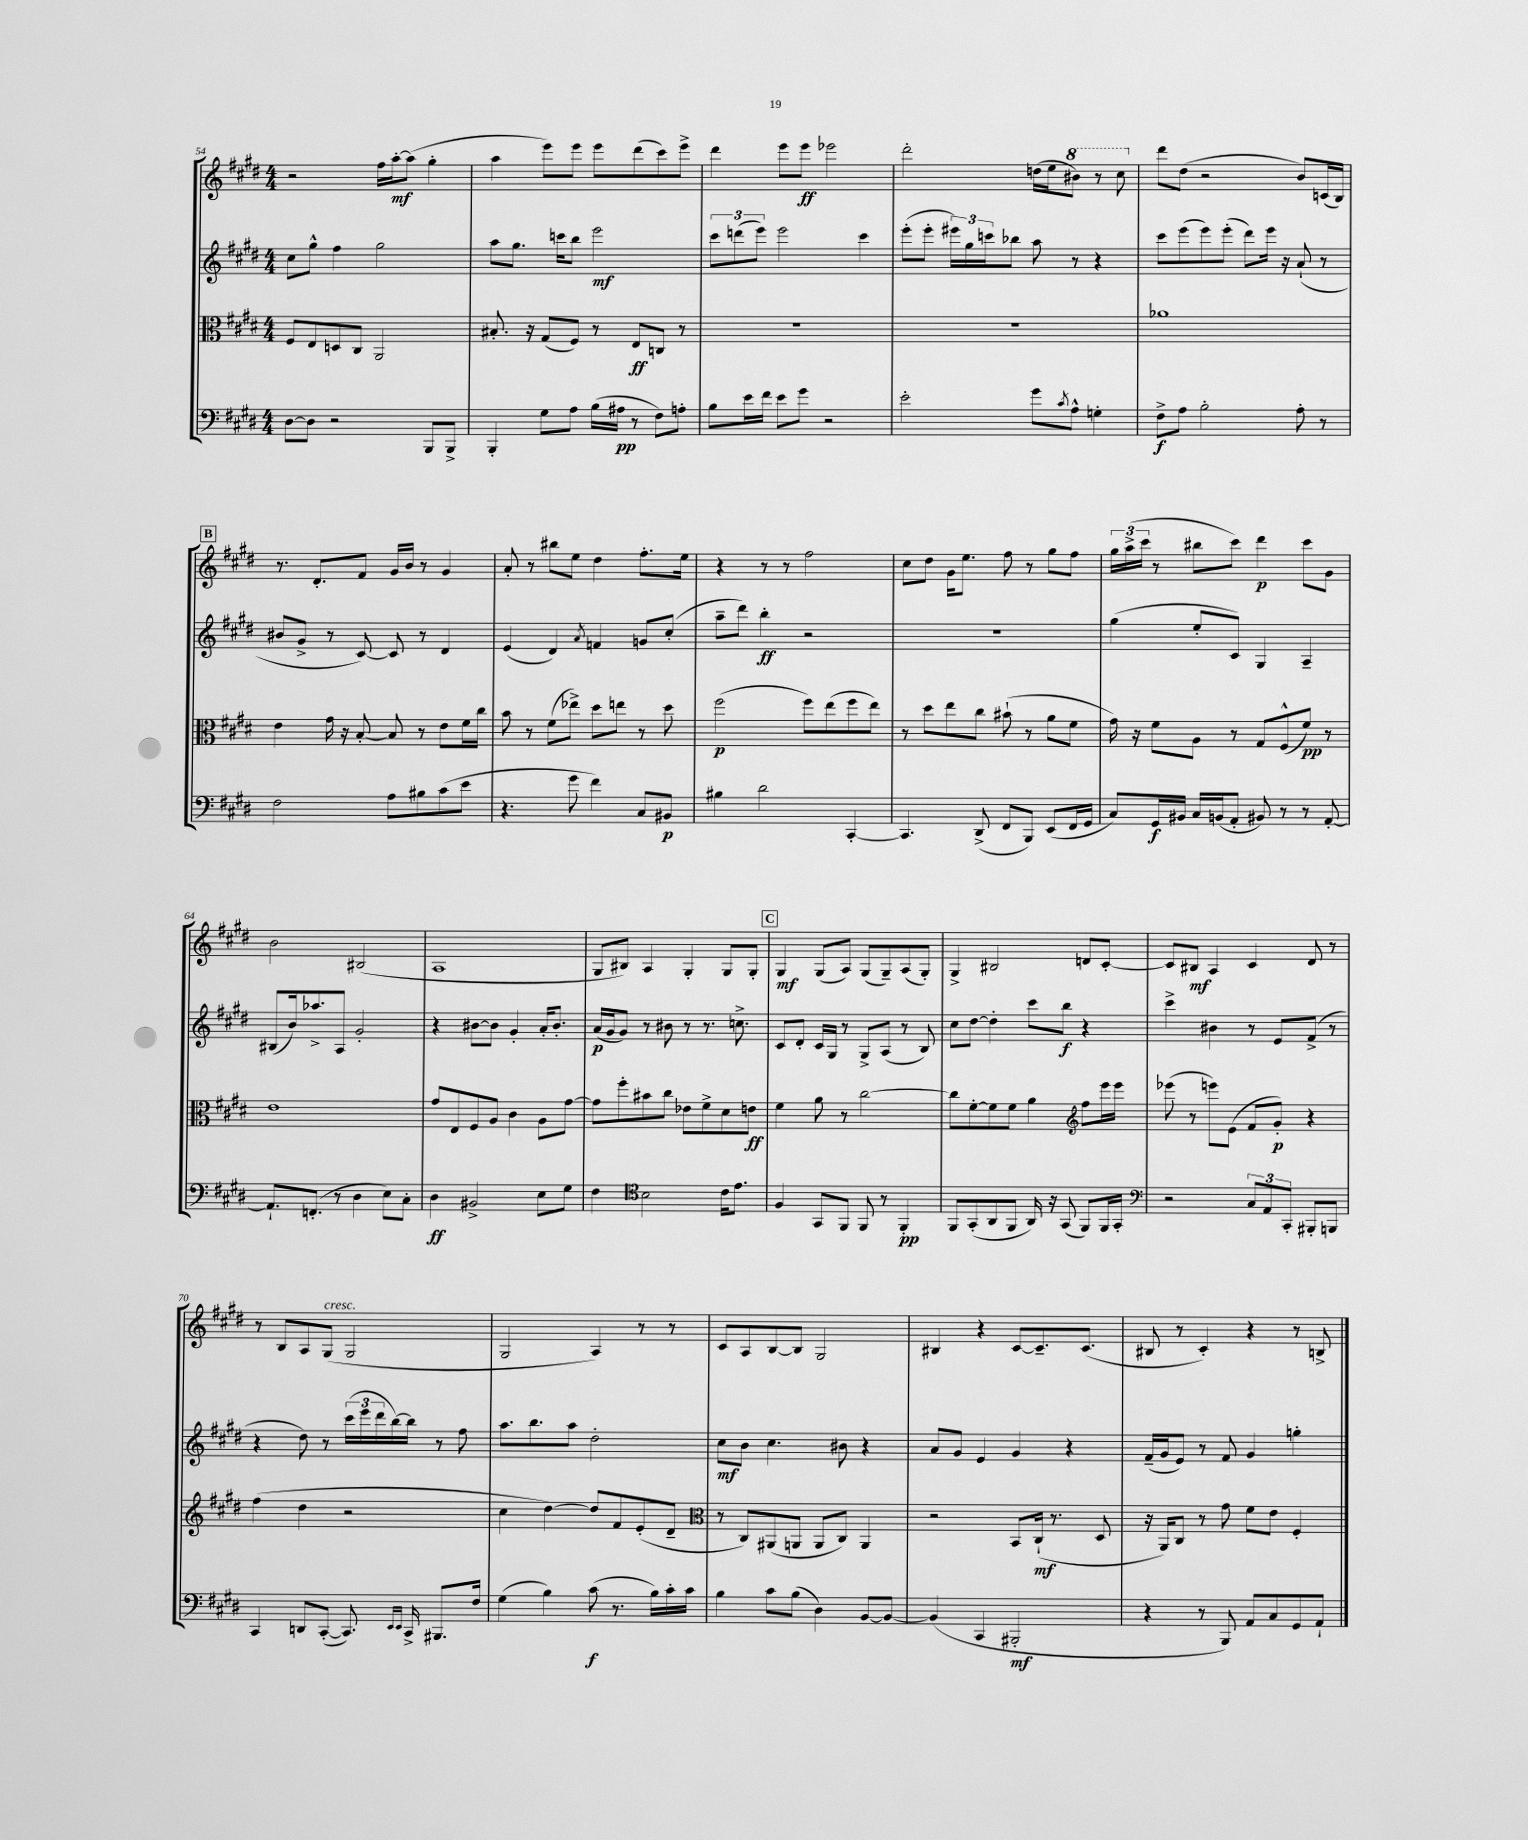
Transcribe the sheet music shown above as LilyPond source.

<<
\new StaffGroup <<
\new Staff = "s0" {
    \clef treble \key e \major \numericTimeSignature \time 4/4
    r2 fis''16 a''16~-.\mf a''8( gis''4-. |
    a''4 e'''8) e'''8 e'''8 dis'''8( cis'''8) e'''8-> |
    dis'''4 e'''8 e'''8\ff ees'''2 |
    dis'''2-. d''16( e''16 \ottava #1 bis''8) r8 cis'''8 \ottava #0 |
    dis'''8 dis''8( r2 b'8) c'16( b16) |
    \mark \markup { \box "B" } r8. dis'8.-. fis'8 gis'16 b'16 r8 gis'4 |
    a'8-. r8 bis''8 e''8 dis''4 fis''8.-. e''16 |
    r4 r8 r8 fis''2 |
    cis''8 dis''8 gis'16 e''8. fis''8 r8 gis''8 fis''8 |
    \tuplet 3/2 { gis''16 a''16->( cis'''16 } r8 bis''8 cis'''8) dis'''4\p cis'''8 gis'8 |
    b'2 bis2( |
    a1 |
    gis8 bis8) a4 gis4-. gis8 gis8-. |
    \mark \markup { \box "C" } gis4\mf gis8( a8) gis8( gis8--) a8( gis8-.) |
    gis4-> bis2 d'8 cis'8~-. |
    cis'8 bis8\mf a4 cis'4 dis'8 r8 |
    r8 b8 a8 gis8^\markup { \italic "cresc." }( gis2 |
    gis2 a4) r8 r8 |
    cis'8 a8 b8~ b8 gis2 |
    bis4 r4 cis'8~ cis'8.-- cis'8.( |
    bis8 r8 cis'4-.) r4 r8 b8-> \bar "|." |
}
\new Staff = "s1" {
    \clef treble \key e \major \numericTimeSignature \time 4/4
    cis''8 gis''8-^ fis''4 gis''2 |
    a''8 gis''8. c'''16 b''8 e'''2\mf |
    \tuplet 3/2 { cis'''8 d'''8( e'''8) } e'''2 cis'''4 |
    e'''8-.( e'''8-. \tuplet 3/2 { eis'''16) gis''16 c'''16 } bes''8 a''8 r8 r4 |
    cis'''8 e'''8( e'''8) e'''8-.( dis'''8) e'''16 r16 a'8-!( r8 |
    \mark \markup { \box "B" } bis'8 gis'8-> r8 cis'8~) cis'8 r8 dis'4 |
    e'4( dis'4) \acciaccatura { a'8 } f'4 g'8 cis''8-.( |
    a''8-- dis'''8) b''4-.\ff r2 |
    R1 |
    gis''4( e''8-. cis'8) gis4 a4-- |
    bis8( b'16) aes''8.-> a8 gis'2-. |
    r4 bis'8~ bis'8 gis'4-. a'16-. bis'8.-. |
    a'16\p( gis'16 gis'8) r8 bis'8 r8 r8. c''8.-> |
    \mark \markup { \box "C" } cis'8 dis'8-. cis'16 gis16 r8 gis8-> a8( r8 b8) |
    cis''8 dis''8~ dis''4-. cis'''8 b''8\f r4 |
    cis'''4-> bis'4 r8 e'8 fis'8->( r8 |
    r4 dis''8) r8 \tuplet 3/2 { cis'''16( e'''16 dis'''16 } b''16~) b''16 r8 fis''8 |
    a''8. b''8. a''8 dis''2-. |
    cis''8\mf b'8 cis''4. bis'8 r4 |
    a'8 gis'8 e'4 gis'4 r4 |
    fis'16--( gis'16 e'8) r8 fis'8 gis'4 g''4-. \bar "|." |
}
\new Staff = "s2" {
    \clef alto \key e \major \numericTimeSignature \time 4/4
    fis8 e8 d8 cis8 a,2 |
    bis8.-. r16 gis8( fis8) r8 e8\ff c8 r8 |
    R1 |
    R1 |
    aes'1 |
    \mark \markup { \box "B" } e'4 gis'16 r16 b8~-. b8 r8 e'8 fis'16 cis''16 |
    b'8 r8 fis'8( ees''8->) dis''8 e''8 r8 dis''8 |
    fis''2\p( fis''8) e''8( fis''8 e''8) |
    r8 dis''8 e''8 cis''8 bis'8-!( r8 a'8 fis'8 |
    gis'16) r16 fis'8 a8 r8 gis8 fis8-^( fis'8\pp) r8 |
    e'1 |
    gis'8 e8 fis8 a8 cis'4 a8 gis'8~ |
    gis'8 fis''8-. bis'8 cis''8 ees'8 fis'8-> dis'8 e'8\ff |
    \mark \markup { \box "C" } fis'4 a'8 r8 cis''2~ |
    cis''8 fis'8~-. fis'8 fis'8 a'4 \clef treble fis''8 e'''16 e'''16 |
    ees'''8( r8 e'''8) e'8( fis'8 gis'8-.\p) r4 |
    fis''4( dis''4 r2 |
    cis''4 dis''4~) dis''8 fis'8 e'8-.( dis'8-- |
    \clef alto r8 cis8) ais,8( a,8 a,8 cis8) a,4 |
    r2 b,8 cis16-!\mf( r8. dis8 |
    r16 a,16) cis8 r8 gis'8 fis'8 e'8 fis4-. \bar "|." |
}
\new Staff = "s3" {
    \clef bass \key e \major \numericTimeSignature \time 4/4
    dis8~ dis8 r2 b,,8 b,,8-> |
    b,,4-. gis8 a8 b16( ais16\pp r8 fis8) a8-. |
    b8 e'16 fis'16 e'8 gis'8 r2 |
    e'2-. gis'8 \acciaccatura { cis'8 } a8-^ g4-. |
    fis8->\f a8 b2-. a8-. r8 |
    \mark \markup { \box "B" } fis2 a8 bis8 cis'8( e'8 |
    r4. gis'8 fis'4) cis8 bis,8\p |
    bis4 dis'2 cis,4~-. |
    cis,4. dis,8->( fis,8 b,,8) e,8( fis,16 gis,16 |
    cis8) gis,16\f bis,16 cis16 b,16( a,8-. bis,8) r8 r8 a,8~-. |
    a,8.-! f,8.-.( r8 dis4 e8) cis8-. |
    dis4\ff bis,2-> e8 gis8 |
    fis4 \clef tenor b2 cis'16 e'8. |
    \mark \markup { \box "C" } fis4 gis,8 fis,8 fis,8 r8 fis,4-.\pp |
    fis,8 gis,8-.( a,8 fis,8 a,16) r16 gis,8( fis,8) fis,16 gis,16-. |
    \clef bass r2 \tuplet 3/2 { cis8 a,8 cis,8-. } bis,,8-. b,,8 |
    cis,4 d,8 cis,8~-.( cis,8.) \grace { e,16 e,16 } cis,16-> bis,,8. fis16 |
    gis4( b4) cis'8\f( r8. b16) cis'16-. cis'16 |
    b4 cis'8 b8( dis4) b,8~ b,8~ |
    b,4( cis,4 bis,,2-.\mf |
    r4 r8 b,,8) a,8 cis8 gis,8 a,8-! \bar "|." |
}
>>
>>
\layout { \context { \Score currentBarNumber = #54 } }
